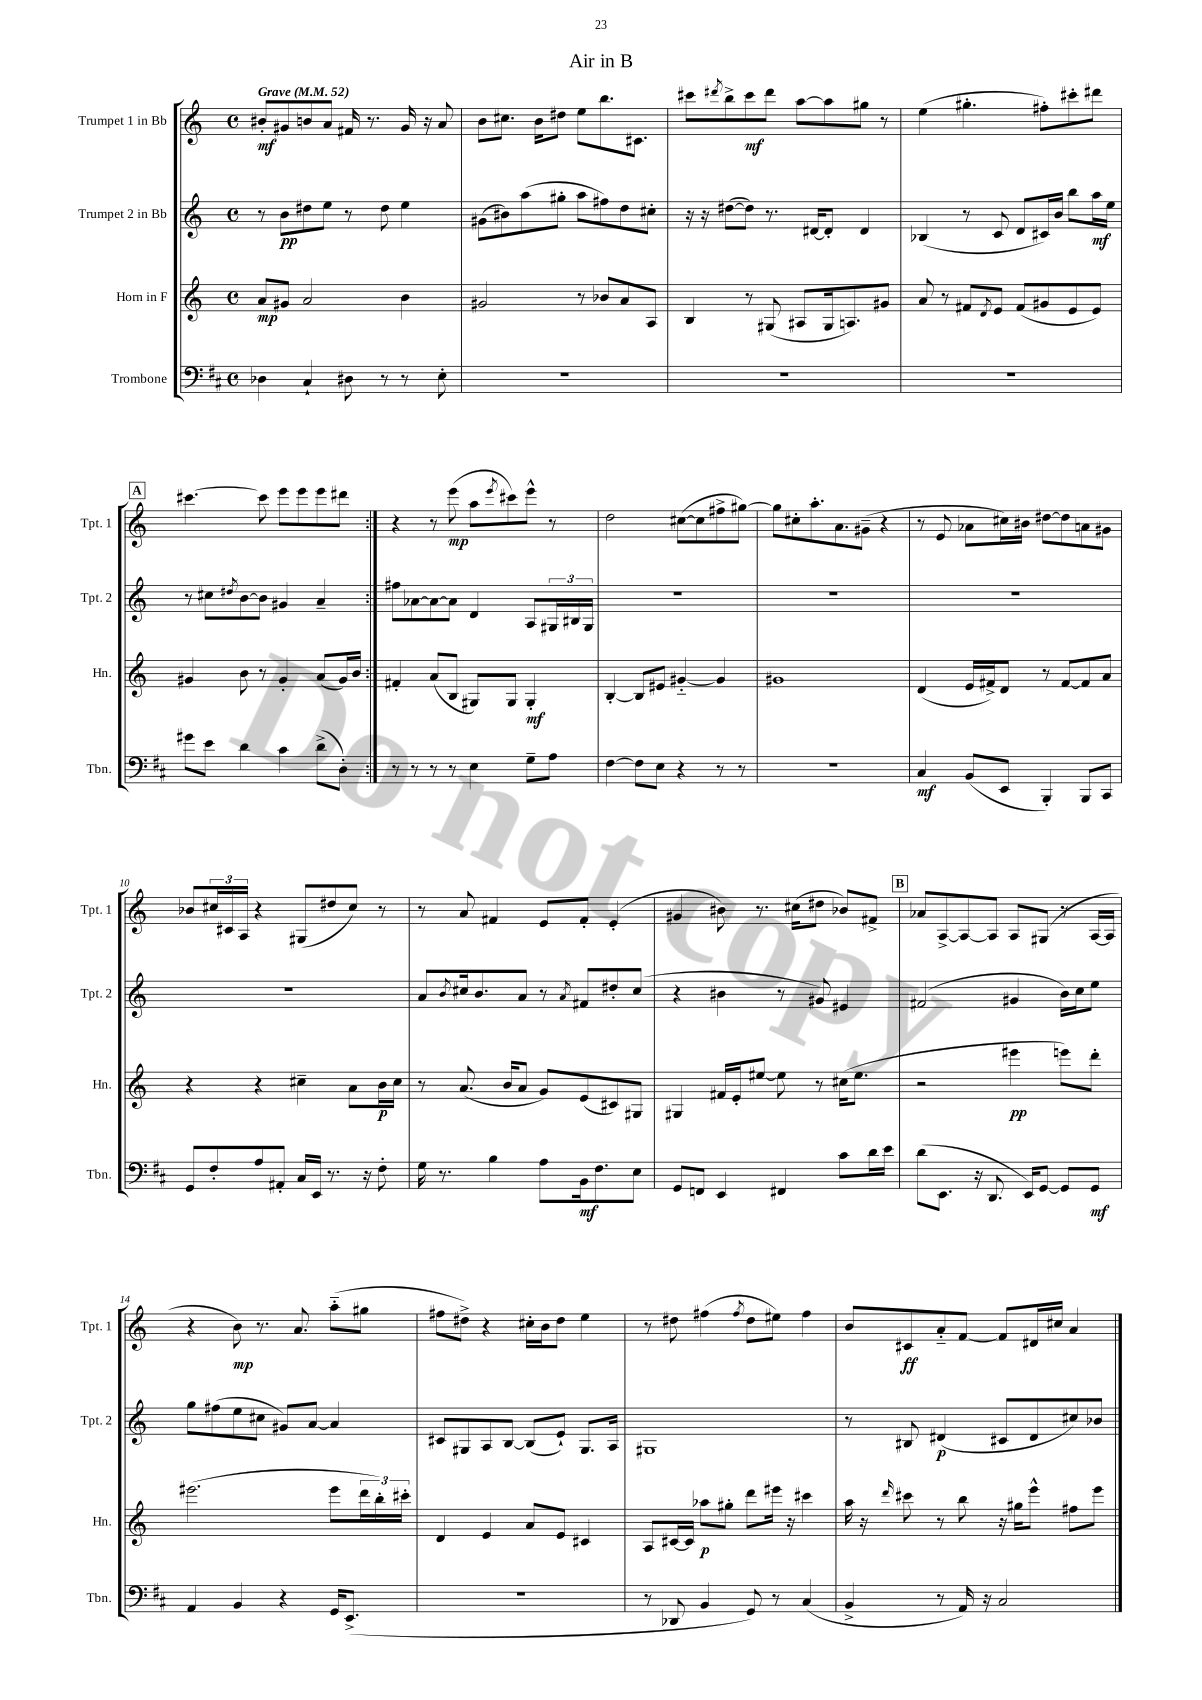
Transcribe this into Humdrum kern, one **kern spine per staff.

**kern	**kern	**kern	**kern
*staff4	*staff3	*staff2	*staff1
*clefF4	*clefG2	*clefG2	*clefG2
*k[f#c#]	*k[]	*k[]	*k[]
*M4/4	*M4/4	*M4/4	*M4/4
*met(c)	*met(c)	*met(c)	*met(c)
*MM52	*MM52	*MM52	*MM52
4D-	8a	8r	8b#'
.	8g#	8b	8g#
4C#`	2a	8dd#	8b
.	.	8ee	8a
8D#	.	8r	16f#
.	.	.	8.r
8r	.	8dd#	.
8r	4b	4ee	16g#
.	.	.	16r
8E'	.	.	8a
=	=	=	=
1r	2g#	(8g#	8b
.	.	8b#)	8.cc#
.	.	(8aa	.
.	.	.	16b
.	.	8gg#'	8dd#
.	8r	8aa	8ee
.	8b-	8ff#)	8.bb
.	8a	8dd	.
.	.	.	8.c#
.	8A	8cc#'	.
=	=	=	=
1r	4B	16r	8ccc#
.	.	16r	.
.	.	.	8qddd#
.	.	([8dd#	8bb^
.	8r	8dd#])	8ccc#
.	(8G#	8.r	8ddd#
.	8A#	.	[8aa
.	.	[16d#	.
.	16G#	8d#']	8aa]
.	8.A)	.	.
.	.	4d#	8gg#
.	8g#	.	8r
=	=	=	=
1r	8a	(4B-	(4ee
.	8r	.	.
.	8f#	8r	4.gg#'
.	8qd	.	.
.	8e	8c	.
.	(8f#	8d	.
.	8g#	16c#)	8ff#')
.	.	16b	.
.	8e	8bb	8ccc#'
.	8e)	16aa	8ddd#
.	.	16ee	.
=	=	=	=
8g#	4g#	8r	[4.ccc#
8e	.	8cc#	.
.	.	8qdd#	.
4d	8b	[8b	.
.	8r	8b]	8ccc#]
4c#	4g#'	4g#	8eee
.	.	.	8eee
(8d^	(8a	4a~	8eee
8D')	16g#)	.	8ddd#
.	16b	.	.
=:|!	=:|!	=:|!	=:|!
8r	4f#'	8ff#	4r
8r	.	[8a-	.
8r	(8a	8a-_	8r
8r	8B	8a-]	(8eee
4E	8G#)	4d	8aa
.	.	.	8qeee
.	8G#	.	8ccc#)
8G~	4G#'	8A	8eee^^
8A	.	24G#	8r
.	.	24B#	.
.	.	24G#	.
=	=	=	=
[4F#	[4B'	1r	2dd
8F#]	8B]	.	.
8E	8e#	.	.
4r	[4g#'~	.	([8cc#
.	.	.	8cc#]
8r	4g#]	.	8ff#^
8r	.	.	[8gg#)
=	=	=	=
1r	1g#	1r	8gg#]
.	.	.	8cc#'
.	.	.	8.aa'
.	.	.	8.a
.	.	.	(8g#~
.	.	.	4r
=	=	=	=
4C#	(4d	1r	8r
.	.	.	8e
(8BB	16e	.	8a-
.	16f#^)	.	.
8EE	8d	.	16cc#)
.	.	.	16b#
4BBB')	8r	.	[8dd#
.	[8f#	.	8dd#]
8BBB	8f#]	.	8a
8CC#	8a	.	8g#
=	=	=	=
8GG	4r	1r	8b-
8F#'	.	.	24cc#
.	.	.	24c#
.	.	.	24A
8A	4r	.	4r
8AA#'	.	.	.
16C#	4cc#~	.	(8G#
16EE	.	.	.
8.r	.	.	8dd#
.	8a	.	8cc#)
16r	.	.	.
8F#'	16b	.	8r
.	16cc#	.	.
=	=	=	=
16G	8r	8a	8r
8.r	.	.	.
.	.	8qb	.
.	(8.a	16cc#	8a
.	.	8.b	.
4B	.	.	4f#
.	16b	.	.
.	8a	8a	.
8A	8g)	8r	8e
.	.	8qa	.
16BB	(8e	8f#	8f#'
8.F#	.	.	.
.	8c#)	8dd#'	(4e'
8E	8G#	(8cc#	.
=	=	=	=
8GG	4G#	4r	4g#
8FF	.	.	.
4EE	16f#	4b#	8b#)
.	16e'	.	.
.	[8ee#	.	8.r
4FF#	8ee#]	8r	.
.	.	.	(16cc#
.	8r	8g#)	8dd#
8c#	(16cc#	4e#	8b-)
.	8.ee#	.	.
16d	.	.	8f#^
16e	.	.	.
=	=	=	=
(8d	2r	(2f#	8a-
8.EE	.	.	[8A^
.	.	.	8A_
16r	.	.	.
8.DD	.	.	8A]
.	4eee#	4g#	8A
16EE)	.	.	.
[8GG	.	.	(8G#
8GG]	8eee)	16b)	8r
.	.	16cc	.
8GG	8ddd'	8ee	[16A
.	.	.	16A]
=	=	=	=
4AA	(2.eee#	8gg	4r
.	.	(8ff#	.
4BB	.	8ee	8b)
.	.	8cc#	8.r
4r	.	8g#)	.
.	.	.	8.a
.	.	[8a	.
16GG	8eee#	4a]	(8aa'~
(8.EE^	.	.	.
.	24ddd	.	8gg#
.	24bb')	.	.
.	24ccc#'	.	.
=	=	=	=
1r	4d	8c#	8ff#
.	.	8G#	8dd#^)
.	4e	8A	4r
.	.	[8B	.
.	8a	(8B]	16cc#'
.	.	.	16b
.	8e	8e`)	8dd#
.	4c#	8.G#	4ee
.	.	16A	.
=	=	=	=
8r	8A	1G#	8r
8DD-	[16c#	.	8dd#
.	16c#]	.	.
4BB	8aa-	.	(4ff#
.	8gg#'	.	.
.	.	.	8qff#
8GG)	8ddd	.	8dd#
8r	16eee#	.	8ee#)
.	16r	.	.
(4C#	4ccc#	.	4ff#
=	=	=	=
4BB^	16aa	8r	8b
.	16r	.	.
.	16qqddd	.	.
.	8ccc#	8B#	8c#
8r	8r	(4d#	8a'~
16AA)	8bb	.	[8f
16r	.	.	.
2C#	16r	8c#	8f]
.	16gg#	.	.
.	8eee^^	8d#	16d#
.	.	.	16cc#
.	8ff#	8cc#)	4a
.	8eee	8b-	.
==	==	==	==
*-	*-	*-	*-
